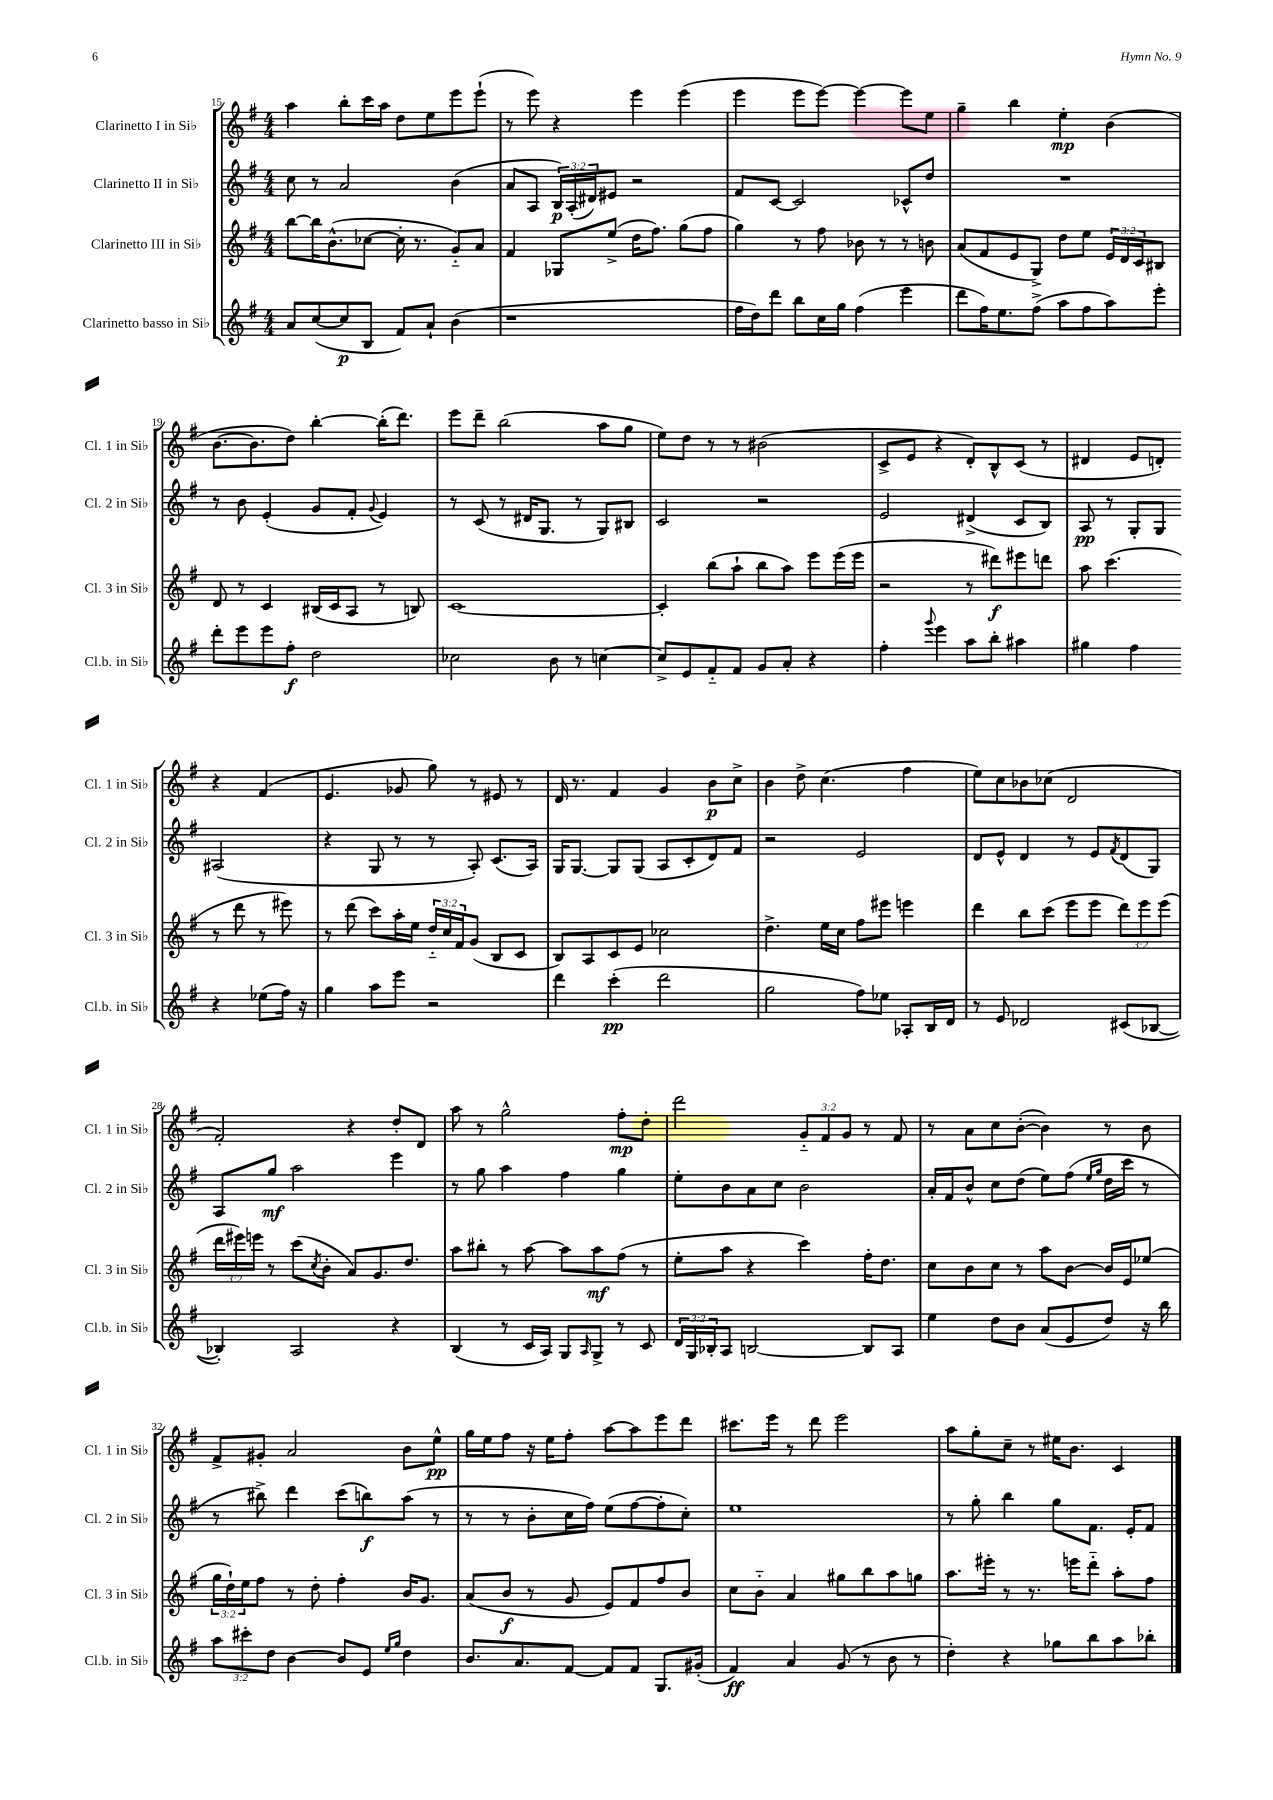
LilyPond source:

<<
\new StaffGroup <<
\new Staff = "s0" \with { instrumentName = "Clarinetto I in Sib" shortInstrumentName = "Cl. 1 in Sib" } {
    \clef treble \key g \major \numericTimeSignature \time 4/4 \override Staff.TupletNumber.text = #tuplet-number::calc-fraction-text
    a''4 b''8-. c'''16 a''16 d''8 e''8 e'''8 e'''8-!( |
    r8 e'''8) r4 e'''4 e'''4( |
    e'''4 e'''8 e'''8~) e'''4~ e'''8 e''8 |
    g''4-- b''4 e''4-.\mp b'4( |
    b'8.~ b'8. d''8) b''4~-. b''16-.( d'''8.) |
    e'''8 d'''8-- b''2( a''8 g''8 |
    e''8) d''8 r8 r8 bis'2( |
    c'8-> e'8 r4 d'8-.) b8-^ c'8( r8 |
    dis'4 e'8 d'8-.) r4 fis'4( |
    e'4. ges'8 g''8) r8 eis'8 r8 |
    d'16 r8. fis'4 g'4 b'8\p c''8-> |
    b'4 d''8-> c''4.( fis''4 |
    e''8) c''8 bes'8 ces''8( d'2 |
    fis'2-.) r4 d''8-. d'8 |
    a''8 r8 g''2-^ fis''8-.\mp d''8-. |
    d'''2 \tuplet 3/2 { g'8-_ fis'8 g'8 } r8 fis'8 |
    r8 a'8 c''8 b'8~-.( b'4) r8 b'8 |
    fis'8-> gis'8-. a'2 b'8 e''8-^\pp |
    g''16 e''16 fis''8 r16 e''16 fis''8-. a''8~ a''8 e'''8 d'''8 |
    cis'''8. e'''16 r8 d'''8 e'''2 |
    a''8 g''8-. c''8-- r8 eis''16 b'8. c'4 \bar "|." |
}
\new Staff = "s1" \with { instrumentName = "Clarinetto II in Sib" shortInstrumentName = "Cl. 2 in Sib" } {
    \clef treble \key g \major \numericTimeSignature \time 4/4 \override Staff.TupletNumber.text = #tuplet-number::calc-fraction-text
    c''8 r8 a'2 b'4( |
    a'8 a8 \tuplet 3/2 { b16\p) a16-.( dis'16) } eis'8 r2 |
    fis'8 c'8~ c'2 ces'8-^ d''8 |
    R1 |
    r8 b'8 e'4-.( g'8 fis'8-. \appoggiatura { g'8 } e'4) |
    r8 c'8( r8 dis'16 g8. r8 g8) bis8 |
    c'2 r2 |
    e'2 dis'4->( c'8 b8) |
    a8\pp r8 g8-. g8 ais2( |
    r4 g8 r8 r8 a8-.) c'8.( a16) |
    g16 g8.~ g8 g8( a8 c'8-. d'8) fis'8 |
    r2 e'2 |
    d'8 e'8-^ d'4 r8 e'8 \acciaccatura { fis'8 } d'8( g8) |
    a8 g''8\mf a''2 e'''4 |
    r8 g''8 a''4 fis''4 g''4 |
    e''8-. b'8 a'8 c''8 b'2 |
    a'16-. fis'16 b'8-^ c''8 d''8( e''8) fis''8( \grace { e''16 g''16 } d''16 c'''16 r8 |
    r8 bis''8->) d'''4 c'''8( b''8\f) a''8( r8 |
    r8 r8 b'8-. c''16 fis''16) e''8( fis''8~ fis''8-. c''8-.) |
    e''1 |
    r8 g''8-. b''4 g''8 fis'8. e'16-. fis'8 \bar "|." |
}
\new Staff = "s2" \with { instrumentName = "Clarinetto III in Sib" shortInstrumentName = "Cl. 3 in Sib" } {
    \clef treble \key g \major \numericTimeSignature \time 4/4 \override Staff.TupletNumber.text = #tuplet-number::calc-fraction-text
    b''8~ b''16 b'8.-^( ces''8~ ces''16-. r8. g'8-_) a'8 |
    fis'4 ges8 e''8->( d''16 fis''8.) g''8( fis''8 |
    g''4) r8 fis''8 bes'8 r8 r8 b'8 |
    a'8( fis'8 e'8 g8->) d''8 e''8 \tuplet 3/2 { e'16 d'16 c'16 } bis8 |
    d'8 r8 c'4 bis16( c'16 a8 r8 b8) |
    c'1~ |
    c'4-. b''8( a''8-! b''8 a''8) e'''8 e'''16( e'''16 |
    r2 r8 dis'''8\f) eis'''8 d'''8 |
    a''8 c'''4.( r8 d'''8 r8 eis'''8) |
    r8 d'''8( c'''8) a''16-. e''16 \tuplet 3/2 { d''16-_ c''16 fis'16 } g'8( b8 c'8 |
    b8) a8 c'8 e'8 ces''2 |
    d''4.-> e''16 c''16 fis''8 eis'''8 e'''4 |
    d'''4 b''8 c'''8( e'''8 e'''8 \tuplet 3/2 { d'''8) e'''8 e'''8( } |
    \tuplet 3/2 { d'''16 eis'''16) e'''16 } r8 c'''8( \acciaccatura { c''8 } b'8-. a'8) g'8. d''8. |
    a''8 bis''8-. r8 a''8~ a''8 a''8\mf fis''8( r8 |
    e''8-. a''8 r4 c'''4) fis''16-. d''8. |
    c''8 b'8 c''8 r8 a''8 b'8~ b'16 e'16 ees''8( |
    \tuplet 3/2 { g''16 d''16-!) e''16 } fis''8 r8 d''8-. fis''4-. b'16 g'8. |
    a'8( b'8\f r8 g'8 e'8) fis'8 fis''8 b'8 |
    c''8 b'8-_ a'4 gis''8 b''8 a''8 g''8 |
    a''8. eis'''16-. r8 r8. e'''16 d'''8-_ a''8-. fis''8 \bar "|." |
}
\new Staff = "s3" \with { instrumentName = "Clarinetto basso in Sib" shortInstrumentName = "Cl.b. in Sib" } {
    \clef treble \key g \major \numericTimeSignature \time 4/4 \override Staff.TupletNumber.text = #tuplet-number::calc-fraction-text
    a'8 c''8~( c''8\p b8 fis'8) a'8-! b'4( |
    r1 |
    fis''16 d''16) d'''8 b''8 c''16 g''16 fis''4( e'''4 |
    d'''8 fis''16) e''8. fis''8->( a''8 fis''8 a''8) e'''8-. |
    d'''8-. e'''8 e'''8 fis''8-.\f d''2 |
    ces''2 b'8 r8 c''4~ |
    c''8-> e'8 fis'8-_ fis'8 g'8 a'8-. r4 |
    fis''4-. \appoggiatura { g'''8 } e'''4 a''8 b''8-. ais''4 |
    gis''4 fis''4 r4 ees''8( fis''16) r16 |
    g''4 a''8 e'''8 r2 |
    d'''4 c'''4-.\pp( d'''2 |
    g''2 fis''8) ees''8 aes8-. b16 d'16 |
    r8 e'8 des'2 cis'8( bes8~ |
    bes4-.) a2 r4 |
    b4( r8 c'16 a16) g8 \grace { a16 } g8-> r8 c'8 |
    \tuplet 3/2 { d'16 g16 bes16-. } a8 b2~ b8 a8 |
    e''4 d''8 b'8 a'8( e'8 d''8) r16 b''16 |
    \tuplet 3/2 { a''8 cis'''8-. d''8 } b'4~ b'8 e'8 \grace { e''16 g''16 } d''4 |
    b'8. a'8. fis'8~ fis'8 fis'8 g8. gis'16-.( |
    fis'4\ff) a'4 g'8( r8 b'8 r8 |
    d''4-.) r4 ges''8 b''8 a''8 bes''8-. \bar "|." |
}
>>
>>
\layout { \context { \Score currentBarNumber = #15 } }
